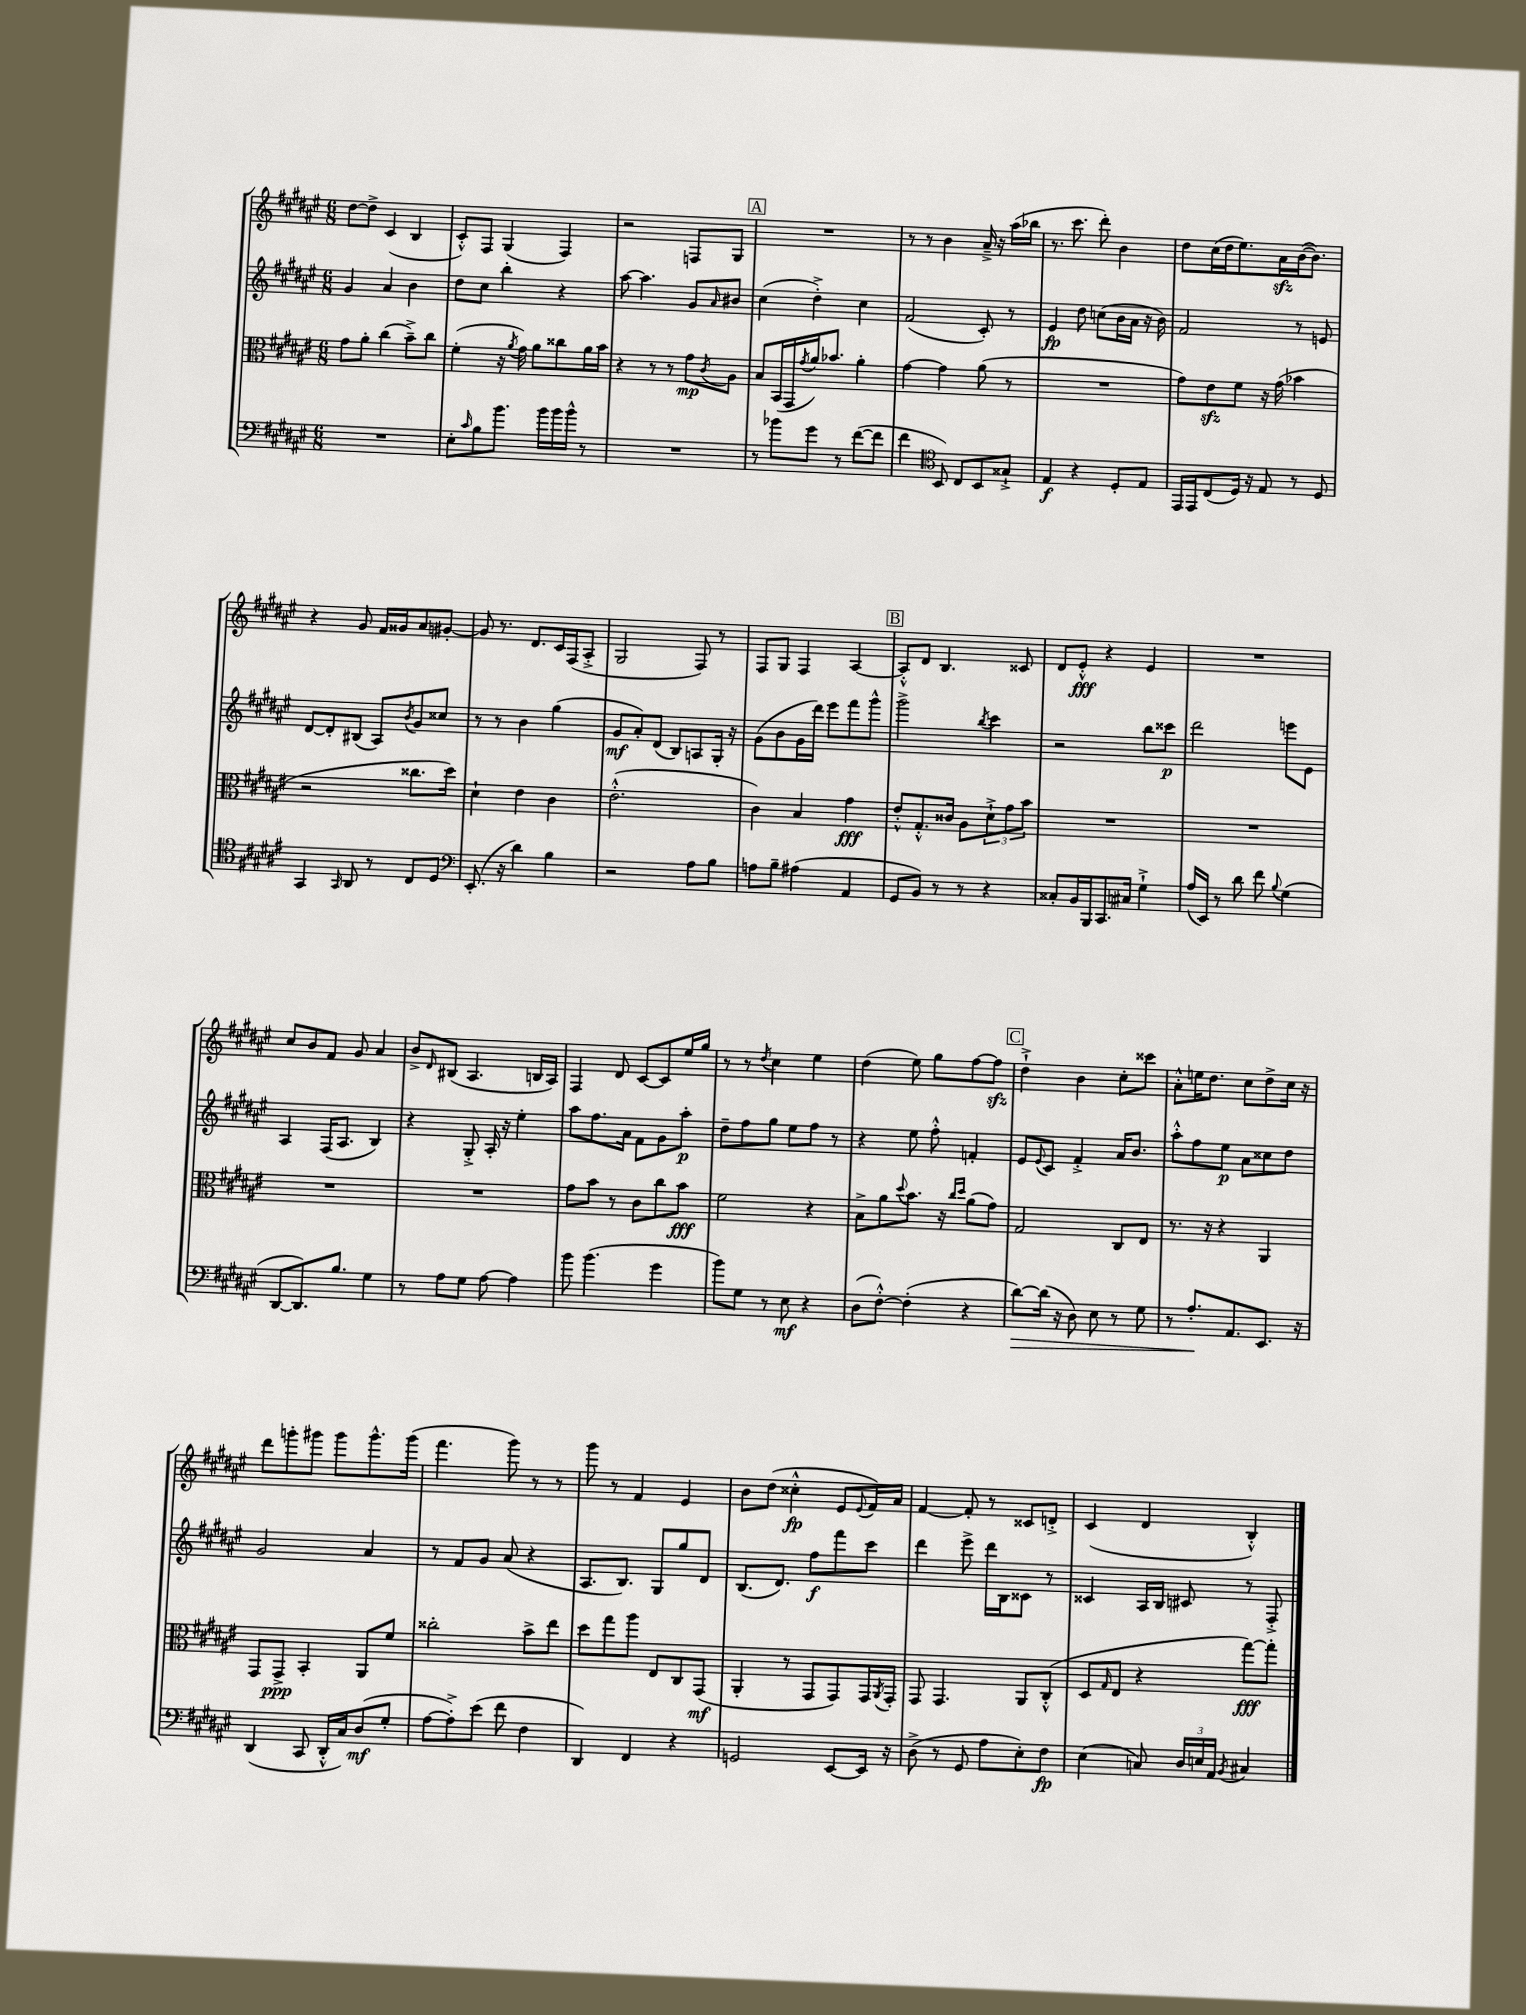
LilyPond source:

<<
\new StaffGroup <<
\new Staff = "s0" {
    \clef treble \key fis \major \numericTimeSignature \time 6/8
    dis''8~ dis''8-> cis'4( b4 |
    cis'8-.-^) fis8 gis4( fis4) |
    r2 f8 gis8 |
    \mark \markup { \box "A" } R2. |
    r8 r8 b'4 ais'16---> r16 ais''16( bes''16 |
    r8. cis'''8. dis'''8-.) b'4 |
    dis''8 cis''16( dis''16 eis''8.) ais'16\sfz b'16~( b'8.) |
    r4 gis'8 fis'16 gisis'16 ais'8 gis'8~-. |
    gis'8 r8. dis'8. cis'16 fis16( ais8-.-> |
    gis2 fis8) r8 |
    fis8 gis8 fis4 ais4~ |
    \mark \markup { \box "B" } ais8-.-^ dis'8 b4. cisis'8 |
    dis'8 eis'8-.-^\fff r4 eis'4 |
    R2. |
    cis''8 b'8 fis'8 gis'8 ais'4 |
    b'8-> \grace { dis'16 } bis8( ais4. b16 ais16) |
    fis4 dis'8 cis'8~ cis'8 eis''16 gis''16 |
    r8 r8 \acciaccatura { dis''8 } cis''4 eis''4 |
    dis''4( eis''8) gis''8 fis''8~ fis''8\sfz |
    \mark \markup { \box "C" } dis''4-!-> b'4 cis''8-. cisis'''8 |
    ais'8-.-^ e''16 dis''8. cis''8 dis''8-> cis''16 r16 |
    dis'''8 g'''8-. gis'''8 gis'''8 gis'''8.-^ gis'''16( |
    fis'''4. gis'''8) r8 r8 |
    gis'''8 r8 fis'4 eis'4 |
    b'8 dis''8( cisis''4-.-^\fp eis'8 \appoggiatura { eis'8 } fis'16) ais'16 |
    fis'4~ fis'8-. r8 cisis'8 d'8-.-> |
    cis'4( dis'4 b4-.-^) \bar "|." |
}
\new Staff = "s1" {
    \clef treble \key fis \major \numericTimeSignature \time 6/8
    gis'4 ais'4 b'4 |
    dis''8 cis''8 b''4-. r4 |
    ais''8~ ais''4. gis'8 \grace { ais'16 } bis'8 |
    \mark \markup { \box "A" } cis''4( dis''4-.->) cis''4 |
    fis'2( cis'8-.) r8 |
    eis'4\fp dis''8 c''8( b'16 ais'16 r16 b'16) |
    fis'2 r8 e'8 |
    dis'8~ dis'8-. bis8( ais8) \acciaccatura { b'8 } gis'8 cisis''8 |
    r8 r8 b'4 gis''4( |
    gis'8\mf ais'8-.) dis'8( b8) a8 gis16-. r16 |
    gis'8( b'8 gis'16 dis'''16) eis'''8 fis'''8 gis'''8-^ |
    \mark \markup { \box "B" } gis'''2-> \acciaccatura { b''8 } cis'''4 |
    r2 b''8 cisis'''8\p |
    dis'''2 e'''8 eis'8 |
    ais4 fis16( ais8. b4) |
    r4 gis8-.-> ais16-. r16 eis''4-. |
    ais''8 fis''8. ais'16 fis'8 gis'8 ais''8-.\p |
    dis''8-- fis''8 gis''8 eis''8 fis''8 r8 |
    r4 eis''8 fis''8-.-^ f'4-. |
    \mark \markup { \box "C" } eis'8 \appoggiatura { eis'8 } cis'8 fis'4-.-> ais'16 b'8. |
    ais''8-.-^ fis''8 eis''8\p ais'8 cisis''8 dis''8 |
    gis'2 ais'4 |
    r8 fis'8 gis'8 ais'8( r4 |
    ais8. b8.) gis8 gis''8 dis'8 |
    b8.( dis'8.) fis''8\f fis'''8 cis'''8 |
    dis'''4 eis'''8-> dis'''16 b16 cisis'8 r8 |
    cisis'4 ais16 b16 cis'8 r8 fis8-.-> \bar "|." |
}
\new Staff = "s2" {
    \clef alto \key fis \major \numericTimeSignature \time 6/8
    gis'8 ais'8-. cis''4( b'8--->) cis''8 |
    fis'4-.( r16 \acciaccatura { ais'8 } gis'16) ais'8 cisis''8 ais'16 b'16 |
    r4 r8 r8 gis'8\mp \acciaccatura { cis'8 } ais8 |
    \mark \markup { \box "A" } b8 b,16( gis,16 \acciaccatura { gis'8 } ais'16) bes'8. ais'4-. |
    gis'4~ gis'4 ais'8( r8 |
    R2. |
    gis'8) eis'8\sfz fis'8 r16 gis'16( bes'4 |
    r2 cisis''8. dis''16) |
    dis'4-! eis'4 cis'4 |
    eis'2.-.-^( |
    cis'4) b4 gis'4\fff |
    \mark \markup { \box "B" } eis'8-.-^ gis8.-.-^ cisis'16 ais8 \tuplet 3/2 { dis'8-!-> gis'8 b'8 } |
    R2. |
    R2. |
    R2. |
    R2. |
    gis'8 b'8 r8 cis'8 cis''8 b'8\fff |
    fis'2 r4 |
    b8-> ais'8 \appoggiatura { dis''8 } b'8. r16 \grace { cis''16 dis''16 } ais'8( gis'8) |
    \mark \markup { \box "C" } gis2 cis8 eis8 |
    r8. r16 r4 ais,4 |
    gis,8 gis,8->\ppp b,4-. ais,8 fis'8 |
    cisis''2-. b'8-> eis''8 |
    dis''8 gis''8 ais''8 eis8 cis8 gis,8\mf( |
    ais,4-. r8 gis,8 gis,8) gis,16 \acciaccatura { ais,8 } gis,16-. |
    gis,8 gis,4. ais,8 cis8-.-^( |
    dis8 \grace { gis16 } eis8 r4 gis''8~\fff) gis''8-. \bar "|." |
}
\new Staff = "s3" {
    \clef bass \key fis \major \numericTimeSignature \time 6/8
    R2. |
    eis8-. \grace { cis'16 } b8 b'8. b'16 b'16 b'16-^ r8 |
    R2. |
    \mark \markup { \box "A" } r8 bes'8 gis'8 r8 fis'8~( fis'8 |
    fis'4 \clef tenor b,8) cis8 b,8 gisis8-!-> |
    eis4\f r4 dis8-. eis8 |
    eis,16 eis,16 cis8( dis16) r16 eis8 r8 dis8 |
    gis,4 \grace { gis,16 } ais,8 r8 cis8 dis8 |
    \clef bass eis,8.-.( r16 dis'4) b4 |
    r2 ais8 b8 |
    a8 b8-- ais4( ais,4 |
    \mark \markup { \box "B" } gis,8 b,8) r8 r8 r4 |
    cisis8-. b,16 b,,16 cis,8. cis16 gis4-!-> |
    ais16( eis,16) r8 dis'8 fis'8 \appoggiatura { b8 } gis4( |
    dis,8~ dis,8.) b8. gis4 |
    r8 ais8 gis8 ais8~ ais4 |
    b'8 b'4.( gis'4 |
    b'8) gis8 r8 eis8\mf r4 |
    dis8( fis8~-.-^) fis4-.( r4 |
    \mark \markup { \box "C" } dis'8~\>) dis'16( r16 dis8) eis8 r8 gis8 |
    r8 ais8.-.\! ais,8. eis,8. r16 |
    dis,4( cis,8 dis,16-.-^ cis16) dis8\mf( gis8-. |
    ais8~ ais8-.->) eis'8( fis'8 fis4 |
    dis,4) fis,4 r4 |
    g,2 eis,8~ eis,16 r16 |
    dis8->( r8 gis,8 ais8 eis8-.) fis8\fp |
    eis4( c8) \tuplet 3/2 { dis16 e16 ais,16 } \acciaccatura { b,8 } cis4 \bar "|." |
}
>>
>>
\layout { \context { \Score \remove "Bar_number_engraver" } }
